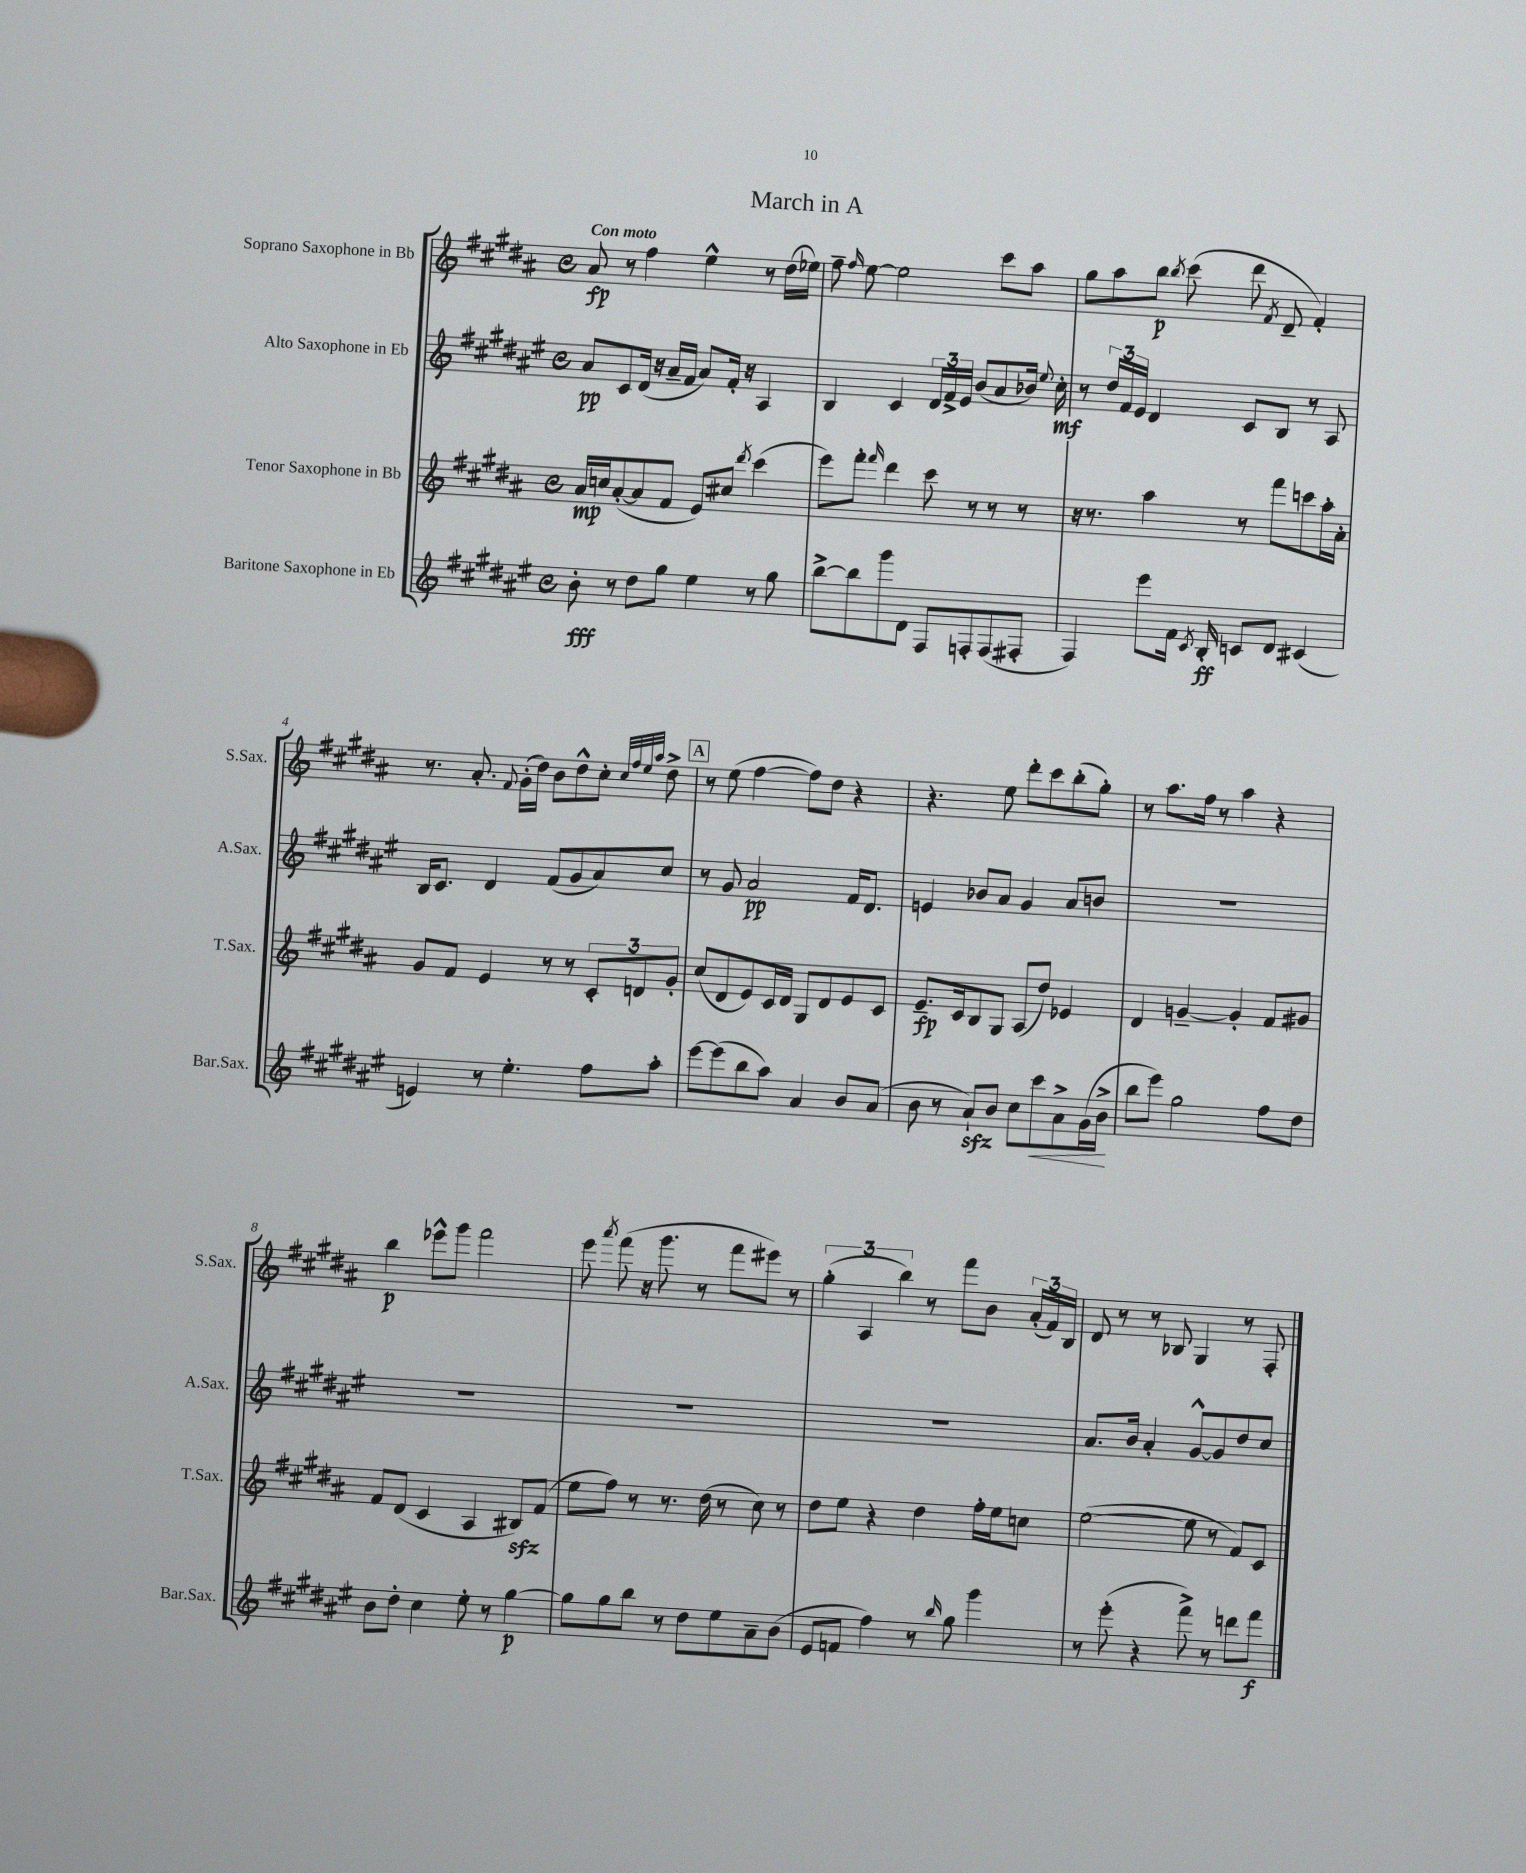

**kern	**dynam	**kern	**dynam	**kern	**dynam	**kern	**dynam
*part4	*part4	*part3	*part3	*part2	*part2	*part1	*part1
*staff4	*staff4	*staff3	*staff3	*staff2	*staff2	*staff1	*staff1
*I"Baritone Saxophone in Eb	*	*I"Tenor Saxophone in Bb	*	*I"Alto Saxophone in Eb	*	*I"Soprano Saxophone in Bb	*
*I'Bar.Sax.	*	*I'T.Sax.	*	*I'A.Sax.	*	*I'S.Sax.	*
*clefG2	*	*clefG2	*	*clefG2	*	*clefG2	*
*k[f#c#g#d#a#e#]	*	*k[f#c#g#d#a#]	*	*k[f#c#g#d#a#e#]	*	*k[f#c#g#d#a#]	*
*M4/4	*	*M4/4	*	*M4/4	*	*M4/4	*
*met(c)	*	*met(c)	*	*met(c)	*	*met(c)	*
=1	=1	=1	=1	=1	=1	=1	=1
!	!	!	!	!	!	!LO:TX:a:B:t=Con moto	!
8b'\	fff	16a#/LL	mp	8a#/L	pp	8a#/	fp
.	.	16ccn/J	.	.	.	.	.
8r	.	([8a#'/	.	8c#/	.	8r	.
8dd#\L	.	8a#/]	.	(16d#/Jk	.	4ff#\	.
.	.	.	.	16r	.	.	.
8gg#\J	.	8f#/J	.	16a#~/LL	.	.	.
.	.	.	.	16f#/JJ	.	.	.
4ee#\	.	8e/L)	.	8a#/L)	.	4ee^^\	.
.	.	8cc#X/J	.	16f#'/Jk	.	.	.
.	.	.	.	16r	.	.	.
.	.	8qddd#/	.	.	.	.	.
8r	.	(4ccc#\	.	4A#/	.	8r	.
8gg#\	.	.	.	.	.	(16dd#\LL	.
.	.	.	.	.	.	16ee-X\JJ)	.
=2	=2	=2	=2	=2	=2	=2	=2
[8bb^\L	.	8eee\L)	.	4B/	.	8ff#~\	.
.	.	.	.	.	.	16qqff#/	.
8bb\]	.	8fff#'\J	.	.	.	[8ee\	.
.	.	16qqfff#/	.	.	.	.	.
8ggg#\	.	4ddd#\	.	4c#/	.	2ee\]	.
8d#\J	.	.	.	.	.	.	.
8F#/L	.	8ccc#\	.	24d#/LL	.	.	.
.	.	.	.	24f#^/	.	.	.
.	.	.	.	24e#/JJ	.	.	.
8Fn'/	.	8r	.	(8b/L	.	.	.
(8F/	.	8r	.	8a#/	.	8ccc#\L	.
8F#X'/J	.	8r	.	16b-X/Jk)	.	8aa#\J	.
.	.	.	.	8qqee#/	.	.	.
.	.	.	.	16cc#'\	mf	.	.
=3	=3	=3	=3	=3	=3	=3	=3
4F#/)	.	16r	.	8r	.	8gg#\L	.
.	.	8.r	.	.	.	.	.
.	.	.	.	24dd#/LL	.	8aa#\	.
.	.	.	.	24f#/	.	.	.
.	.	.	.	24e#/JJ	.	.	.
8eee#\L	.	4aa#\	.	4d#/	.	8bb\J	p
.	.	.	.	.	.	8qbb/	.
16f#\Jk	.	.	.	.	.	(8ccc#\	.
8qc#/	.	.	.	.	.	.	.
16B'/	ff	.	.	.	.	.	.
8cn/L	.	8r	.	8c#/L	.	8ddd#\	.
.	.	.	.	.	.	8qf#/	.
8d#/J	.	8fff#\L	.	8B/J	.	8d#~/	.
(4c#X/	.	8cccn\	.	8r	.	4f#'/)	.
.	.	16aa#'\L	.	8A#/	.	.	.
.	.	16a#'\JJ	.	.	.	.	.
!!LO:LB:g=z
=4	=4	=4	=4	=4	=4	=4	=4
4en/)	.	8g#/L	.	16B/KL	.	8.r	.
.	.	.	.	8.c#/J	.	.	.
.	.	8f#/J	.	.	.	.	.
.	.	.	.	.	.	8.a#'/	.
8r	.	4e/	.	4d#/	.	.	.
.	.	.	.	.	.	8qqf#/	.
4.ee#'\	.	.	.	.	.	(16g#'\LL	.
.	.	.	.	.	.	16dd#\JJ)	.
.	.	8r	.	(8f#/L	.	8b\L	.
.	.	8r	.	8g#/	.	8dd#^^\	.
8ff#\L	.	12c#'/L	.	8a#/)	.	8cc#'\J	.
.	.	12dn/	.	.	.	.	.
.	.	.	.	.	.	32qqcc#/LLL	.
.	.	.	.	.	.	32qqff#/	.
.	.	.	.	.	.	32qqee/	.
.	.	.	.	.	.	32qqaa#/JJJ	.
8aa#'\J	.	.	.	8cc#/J	.	8dd#^\	.
.	.	12g#'/J	.	.	.	.	.
!!LO:REH:place=s1:t=A
=5	=5	=5	=5	=5	=5	=5	=5
[8eee#\L	.	(8cc#/L	.	8r	.	8r	.
(8eee#\]	.	8d#/	.	8g#/	.	(8ee\	.
8bb\	.	8e/)	.	2a#/	pp	[4ff#\	.
8aa#\J)	.	16c#/L	.	.	.	.	.
.	.	16d#/JJ	.	.	.	.	.
4a#/	.	8G#/L	.	.	.	8ff#\L])	.
.	.	8d#/	.	.	.	8dd#\J	.
8b/L	.	8e/	.	16f#/KL	.	4r	.
.	.	.	.	8.d#/J	.	.	.
(8a#/J	.	8c#/J	.	.	.	.	.
=6	=6	=6	=6	=6	=6	=6	=6
8b\	.	8.e~/L	fp	4en/	.	4.r	.
8r	.	.	.	.	.	.	.
.	.	16c#/k	.	.	.	.	.
8a#zz`/L)	.	8B/	.	8b-X/L	.	.	.
8b/J	.	8G#/J	.	8a#/J	.	8ee\	.
8cc#\L	.	(8A#/L	.	4g#/	.	8ddd#'\L	.
!	!LO:HP:b	!	!	!	!	!	!
8ccc#\	<	8dd#/J)	.	.	.	8ccc#\	.
8a#^\	.	4e-X/	.	8a#/L	.	(8bb'\	.
(16g#\L	.	.	.	8bn/J	.	8gg#'\J)	.
16b^\JJ	.	.	.	.	.	.	.
.	[	.	.	.	.	.	.
=7	=7	=7	=7	=7	=7	=7	=7
8bb\L	.	4d#/	.	1r	.	8r	.
8eee#\J)	.	.	.	.	.	8.aa#\L	.
2gg#\	.	[4gn~/	.	.	.	.	.
.	.	.	.	.	.	16ff#\Jk	.
.	.	.	.	.	.	8r	.
.	.	4g'/]	.	.	.	4aa#\	.
8ff#\L	.	8f#/L	.	.	.	4r	.
8dd#\J	.	8g#X/J	.	.	.	.	.
!!LO:LB:g=z
=8	=8	=8	=8	=8	=8	=8	=8
8b\L	.	8f#/L	.	1r	.	4bb\	p
8dd#'\J	.	(8d#/J	.	.	.	.	.
4cc#\	.	4c#/	.	.	.	8eee-X^^\L	.
.	.	.	.	.	.	8ggg#\J	.
8ee#'\	.	4A#/	.	.	.	2fff#\	.
8r	.	.	.	.	.	.	.
[4gg#\	p	8B#Xzz/L)	.	.	.	.	.
.	.	(8f#/J	.	.	.	.	.
=9	=9	=9	=9	=9	=9	=9	=9
8gg#\L]	.	8ee\L	.	1r	.	8eee\	.
.	.	.	.	.	.	8qaaa#/	.
8gg#\	.	8ff#\J)	.	.	.	(8fff#\	.
8bb\J	.	8r	.	.	.	16r	.
.	.	.	.	.	.	8.ggg#\	.
8r	.	8.r	.	.	.	.	.
8dd#\L	.	.	.	.	.	8r	.
.	.	(16dd#\	.	.	.	.	.
8ee#\	.	8r	.	.	.	8fff#\L	.
8a#~\	.	8cc#\)	.	.	.	8eee#X\J)	.
(8b\J	.	8r	.	.	.	8r	.
=10	=10	=10	=10	=10	=10	=10	=10
8e#/L	.	8dd#\L	.	1r	.	(6gg#'\	.
8fn/J	.	8ee\J	.	.	.	.	.
.	.	.	.	.	.	6A#/	.
4ff#\)	.	4r	.	.	.	.	.
.	.	.	.	.	.	6bb\)	.
8r	.	4dd#\	.	.	.	8r	.
16qqbb/	.	.	.	.	.	.	.
8gg#\	.	.	.	.	.	8fff#\L	.
4ggg#\	.	16ff#'\LL	.	.	.	8b\J	.
.	.	16ee\J	.	.	.	.	.
.	.	8ccn\J	.	.	.	(24a#'/LL	.
.	.	.	.	.	.	24f#/)	.
.	.	.	.	.	.	24B/JJ	.
=11	=11	=11	=11	=11	=11	=11	=11
8r	.	([2ee\	.	8.a#/L	.	8d#/	.
(8eee#'\	.	.	.	.	.	8r	.
.	.	.	.	16b/Jk	.	.	.
4r	.	.	.	4a#'/	.	8r	.
.	.	.	.	.	.	8B-X/	.
8fff#^\)	.	8ee\]	.	[8g#^^/L	.	4G#/	.
8r	.	8r	.	8g#/]	.	.	.
8dddn\L	.	8f#/L)	.	8dd#/	.	8r	.
8fff#\J	f	8c#/J	.	8cc#/J	.	8F#'/	.
==	==	==	==	==	==	==	==
*-	*-	*-	*-	*-	*-	*-	*-
